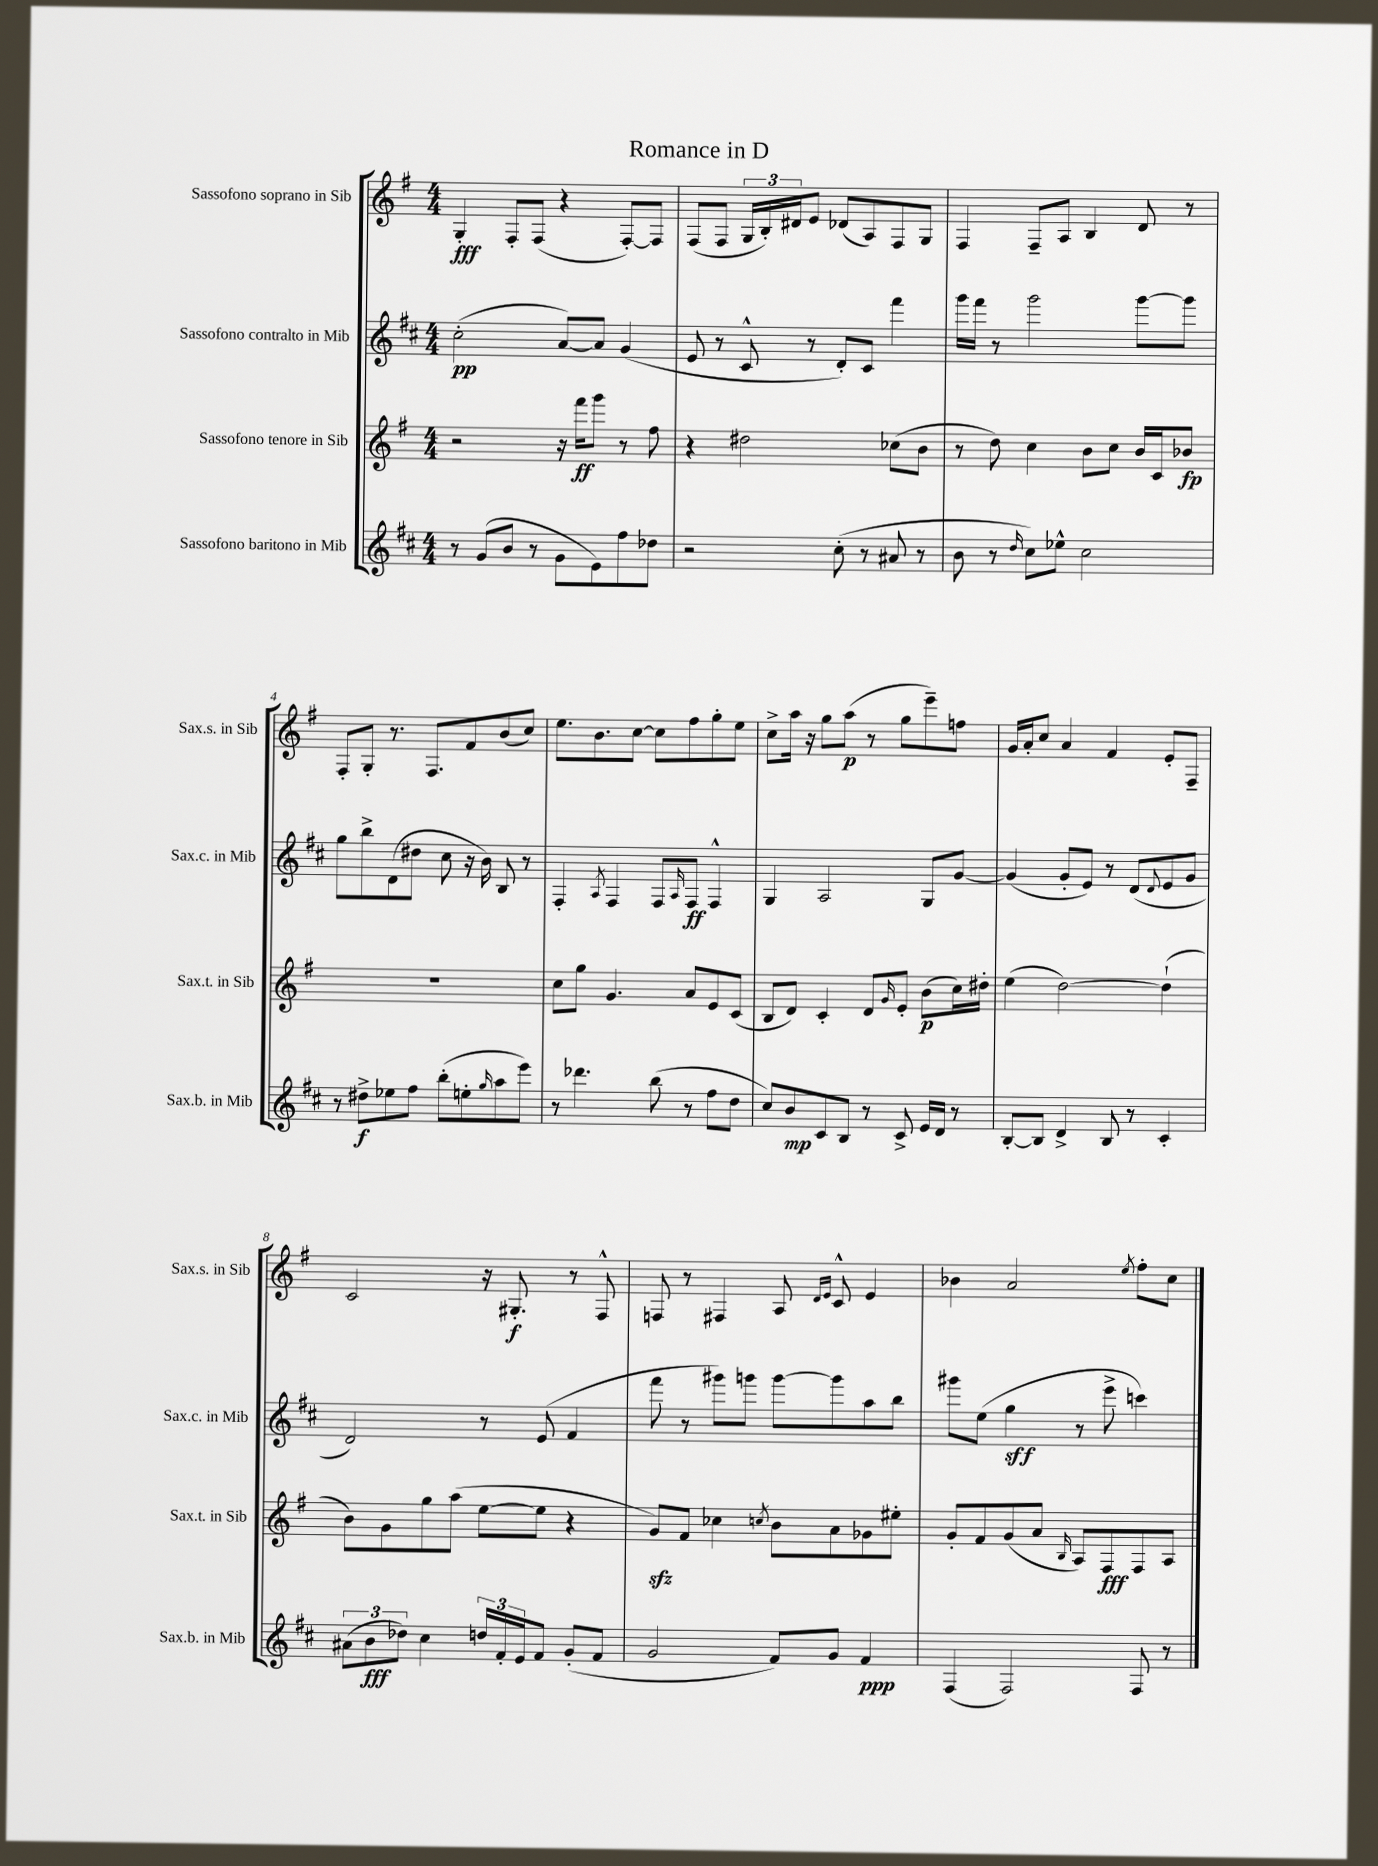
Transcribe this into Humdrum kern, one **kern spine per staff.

**kern	**dynam	**kern	**dynam	**kern	**dynam	**kern	**dynam
*part4	*part4	*part3	*part3	*part2	*part2	*part1	*part1
*staff4	*staff4	*staff3	*staff3	*staff2	*staff2	*staff1	*staff1
*I"Sassofono baritono in Mib	*	*I"Sassofono tenore in Sib	*	*I"Sassofono contralto in Mib	*	*I"Sassofono soprano in Sib	*
*I'Sax.b. in Mib	*	*I'Sax.t. in Sib	*	*I'Sax.c. in Mib	*	*I'Sax.s. in Sib	*
*clefG2	*	*clefG2	*	*clefG2	*	*clefG2	*
*k[f#c#]	*	*k[f#]	*	*k[f#c#]	*	*k[f#]	*
*M4/4	*	*M4/4	*	*M4/4	*	*M4/4	*
=1	=1	=1	=1	=1	=1	=1	=1
8r	.	2r	.	(2cc#'\	pp	4G'/	fff
(8g/L	.	.	.	.	.	.	.
8b/J	.	.	.	.	.	8F#'/L	.
8r	.	.	.	.	.	(8F#/J	.
8g\L	.	16r	.	[8a/L)	.	4r	.
.	.	16fff#\KL	ff	.	.	.	.
8e\)	.	8ggg\J	.	8a/J]	.	.	.
8ff#\	.	8r	.	(4g/	.	[8F#'/L)	.
8dd-X\J	.	8ff#\	.	.	.	8F#/J]	.
=2	=2	=2	=2	=2	=2	=2	=2
2r	.	4r	.	8e/	.	(8F#/L	.
.	.	.	.	8r	.	8F#/J	.
.	.	2dd#X\	.	8c#^^/	.	24G/LL	.
.	.	.	.	.	.	24B'/)	.
.	.	.	.	.	.	24d#X/J	.
.	.	.	.	8r	.	8e/J	.
(8cc#'\	.	.	.	8d'/L)	.	(8d-X/L	.
8r	.	.	.	8c#/J	.	8A/)	.
8a#X/	.	(8cc-X\L	.	4fff#\	.	8F#/	.
8r	.	8b\J	.	.	.	8G/J	.
=3	=3	=3	=3	=3	=3	=3	=3
8b\	.	8r	.	16ggg\LL	.	4F#/	.
.	.	.	.	16fff#\JJ	.	.	.
8r	.	8dd\)	.	8r	.	.	.
16qqdd/	.	.	.	.	.	.	.
8cc#\L)	.	4cc\	.	2ggg\	.	8F#~/L	.
8ee-X^^\J	.	.	.	.	.	8A/J	.
2cc#\	.	8b\L	.	.	.	4B/	.
.	.	8cc\J	.	.	.	.	.
.	.	16b/LL	.	[8ggg\L	.	8d/	.
.	.	16c/J	.	.	.	.	.
.	.	8b-X/J	fp	8ggg\J]	.	8r	.
!!LO:LB:g=z
=4	=4	=4	=4	=4	=4	=4	=4
8r	.	1r	.	8gg\L	.	8F#'/L	.
8dd#X^\L	f	.	.	8bb^\	.	8G'/J	.
8ee-X\	.	.	.	(8d\	.	8.r	.
8ff#\J	.	.	.	8dd#X\J	.	.	.
.	.	.	.	.	.	8.F#/L	.
(8bb'\L	.	.	.	8cc#\	.	.	.
8een'\	.	.	.	16r	.	8f#/	.
.	.	.	.	16b\)	.	.	.
16qqgg/	.	.	.	.	.	.	.
8aa\	.	.	.	8B/	.	(8b/	.
8eee\J)	.	.	.	8r	.	8cc/J)	.
=5	=5	=5	=5	=5	=5	=5	=5
8r	.	8cc\L	.	4F#'/	.	8.ee\L	.
4.ddd-X\	.	8gg\J	.	.	.	.	.
.	.	.	.	.	.	8.b\	.
.	.	.	.	8qA/	.	.	.
.	.	4.g/	.	4F#/	.	.	.
.	.	.	.	.	.	[8cc\J	.
(8bb\	.	.	.	8F#/L	.	8cc\L]	.
.	.	.	.	16qqA/	.	.	.
8r	.	8a/L	.	8F#/J	ff	8ff#\	.
8ff#\L	.	8e/	.	4F#^^/	.	8gg'\	.
8dd\J	.	(8c/J	.	.	.	8ee\J	.
=6	=6	=6	=6	=6	=6	=6	=6
8cc#/L)	.	8B/L	.	4G/	.	8cc^\L	.
8b/	mp	8d/J)	.	.	.	16aa\Jk	.
.	.	.	.	.	.	16r	.
8c#/	.	4c'/	.	2A/	.	8gg\L	.
8B/J	.	.	.	.	.	(8aa\J	p
8r	.	8d/L	.	.	.	8r	.
.	.	16qqg/	.	.	.	.	.
8c#^/	.	8e'/J	.	.	.	8gg\L	.
16e/LL	.	(8b\L	p	8G/L	.	8eee~\)	.
16d/JJ	.	.	.	.	.	.	.
8r	.	16cc\L)	.	[8g/J	.	8ffn\J	.
.	.	16dd#X'\JJ	.	.	.	.	.
=7	=7	=7	=7	=7	=7	=7	=7
[8B'/L	.	(4ee\	.	(4g/]	.	16g/LL	.
.	.	.	.	.	.	16a'/J	.
8B/J]	.	.	.	.	.	8cc/J	.
4d^/	.	[2dd\)	.	8g'/L	.	4a/	.
.	.	.	.	8e/J)	.	.	.
8B/	.	.	.	8r	.	4f#/	.
8r	.	.	.	(8d/L	.	.	.
.	.	.	.	8qqd/	.	.	.
4c#'/	.	(4dd`\]	.	8e/	.	8e'/L	.
.	.	.	.	8g/J	.	8F#~/J	.
!!LO:LB:g=z
=8	=8	=8	=8	=8	=8	=8	=8
(12a#X\L	.	8b\L)	.	2d/)	.	2c/	.
12b\	fff	.	.	.	.	.	.
.	.	8g\	.	.	.	.	.
12dd-X\J)	.	.	.	.	.	.	.
4cc#\	.	8gg\	.	.	.	.	.
.	.	(8aa\J	.	.	.	.	.
24ddn/LL	.	[8ee\L	.	8r	.	16r	.
24f#'/	.	.	.	.	.	.	.
.	.	.	.	.	.	8.G#X'/	f
24e/J	.	.	.	.	.	.	.
8f#/J	.	8ee\J]	.	(8e/	.	.	.
(8g'/L	.	4r	.	4f#/	.	8r	.
8f#/J	.	.	.	.	.	8F#^^/	.
=9	=9	=9	=9	=9	=9	=9	=9
2g/	.	8gzz/L)	.	8fff#\	.	8Fn/	.
.	.	8f#/J	.	8r	.	8r	.
.	.	4cc-X\	.	8ggg#X\L)	.	4F#X/	.
.	.	.	.	8gggn\J	.	.	.
.	.	8qccn/	.	.	.	.	.
8f#/L)	.	8b\L	.	[8ggg\L	.	8A/	.
.	.	.	.	.	.	16qqd/LL	.
.	.	.	.	.	.	16qqe/JJ	.
8g/J	.	8a\	.	8ggg\]	.	8c^^/	.
4f#/	ppp	8g-X\	.	8aa\	.	4e/	.
.	.	8ee#X'\J	.	8bb\J	.	.	.
=10	=10	=10	=10	=10	=10	=10	=10
(4F#/	.	8g'/L	.	8ggg#X\L	.	4b-X\	.
.	.	8f#/	.	(8ee\J	.	.	.
2F#/)	.	(8g/	.	4gg\	sff	2a/	.
.	.	8a/J	.	.	.	.	.
.	.	16qqB/	.	.	.	.	.
.	.	8A/L)	.	8r	.	.	.
.	.	8F#/	fff	8eee^\	.	.	.
.	.	.	.	.	.	8qee/	.
8F#/	.	8F#/	.	4cccn\)	.	8ff#'\L	.
8r	.	8A/J	.	.	.	8cc\J	.
==	==	==	==	==	==	==	==
*-	*-	*-	*-	*-	*-	*-	*-
